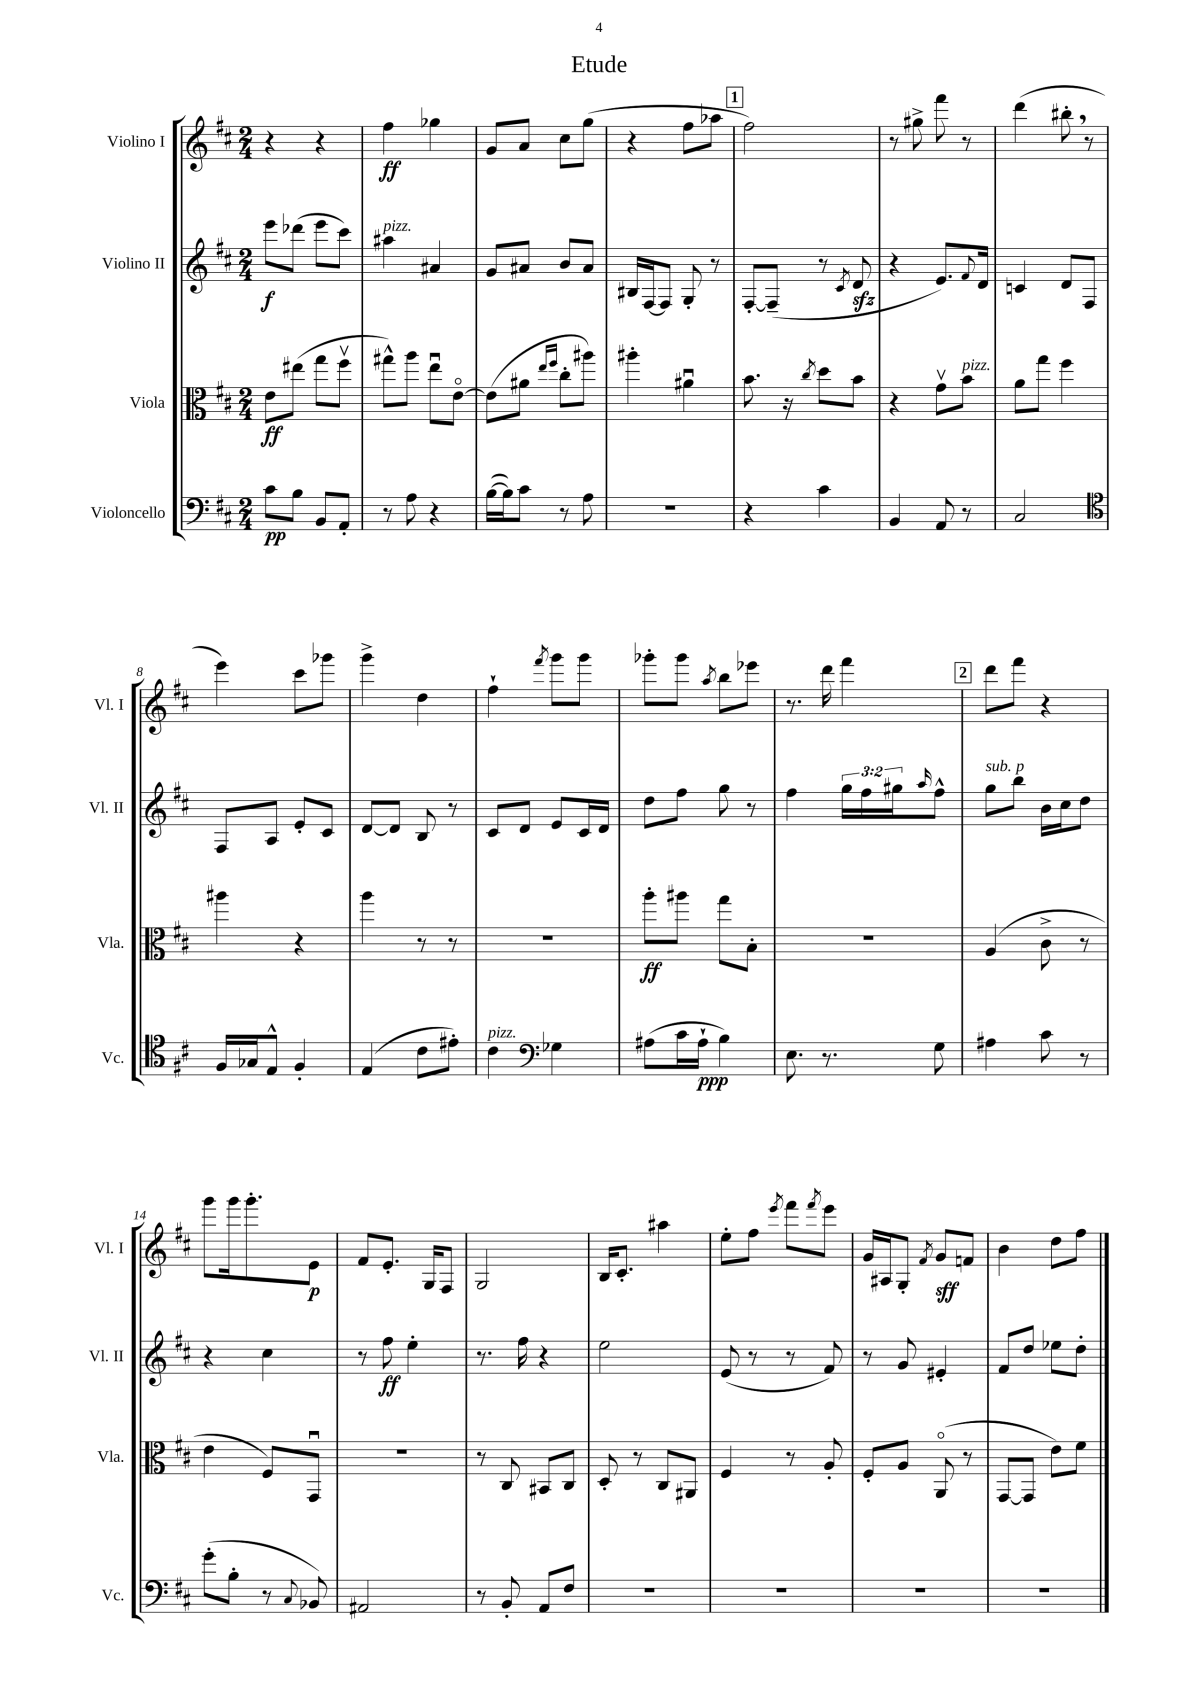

**kern	**dynam	**kern	**dynam	**kern	**dynam	**kern	**dynam
*part4	*part4	*part3	*part3	*part2	*part2	*part1	*part1
*staff4	*staff4	*staff3	*staff3	*staff2	*staff2	*staff1	*staff1
*I"Violoncello	*	*I"Viola	*	*I"Violino II	*	*I"Violino I	*
*I'Vc.	*	*I'Vla.	*	*I'Vl. II	*	*I'Vl. I	*
*clefF4	*	*clefC3	*	*clefG2	*	*clefG2	*
*k[f#c#]	*	*k[f#c#]	*	*k[f#c#]	*	*k[f#c#]	*
*M2/4	*	*M2/4	*	*M2/4	*	*M2/4	*
=1	=1	=1	=1	=1	=1	=1	=1
8c#\L	pp	8e\L	ff	8eee\L	f	4r	.
8B\J	.	(8ee#X\J	.	(8ddd-X\J	.	.	.
8BB/L	.	8gg\L	.	8eee\L	.	4r	.
8AA'/J	.	8ff#v\J	.	8ccc#\J)	.	.	.
=2	=2	=2	=2	=2	=2	=2	=2
!	!	!	!	!LO:TX:a:i:t=pizz.	!	!	!
8r	.	8gg#X^^\L)	.	4aa#X\	.	4ff#\	ff
8A\	.	8aa\J	.	.	.	.	.
4r	.	8eeu\L	.	4a#X/	.	4gg-X\	.
.	.	[8e\J	.	.	.	.	.
=3	=3	=3	=3	=3	=3	=3	=3
([16B\LL	.	(8e\L]	.	8g/L	.	8g/L	.
16B\J])	.	.	.	.	.	.	.
8c#\J	.	8a#X\J	.	8a#X/J	.	8a/J	.
.	.	16qqee/LL	.	.	.	.	.
.	.	16qqff#/JJ	.	.	.	.	.
8r	.	8cc#'\L	.	8b/L	.	8cc#\L	.
8A\	.	8aa#X\J)	.	8a#/J	.	(8gg\J	.
=4	=4	=4	=4	=4	=4	=4	=4
2r	.	4aa#X'\	.	16B#X/LL	.	4r	.
.	.	.	.	[16F#/J	.	.	.
.	.	.	.	8F#/J]	.	.	.
.	.	4a#Xu\	.	8G'/	.	8ff#\L	.
.	.	.	.	8r	.	8aa-X\J	.
!!LO:REH:place=s1:t=1
=5	=5	=5	=5	=5	=5	=5	=5
4r	.	8.b\	.	[8F#'/L	.	2ff#\)	.
.	.	.	.	(8F#~/J]	.	.	.
.	.	16r	.	.	.	.	.
.	.	8qcc#/	.	.	.	.	.
4c#\	.	8dd\L	.	8r	.	.	.
.	.	.	.	8qc#/	.	.	.
.	.	8b\J	.	8dzz/	.	.	.
=6	=6	=6	=6	=6	=6	=6	=6
4BB/	.	4r	.	4r	.	8r	.
.	.	.	.	.	.	8gg#X^\	.
8AA/	.	8gv\L	.	8.e/L)	.	8fff#\	.
!	!	!LO:TX:a:i:t=pizz.	!	!	!	!	!
8r	.	8b\J	.	.	.	8r	.
.	.	.	.	8qqf#/	.	.	.
.	.	.	.	16d/Jk	.	.	.
=7	=7	=7	=7	=7	=7	=7	=7
2C#/	.	8a\L	.	4cn/	.	(4ddd\	.
.	.	8gg\J	.	.	.	.	.
.	.	4ff#\	.	8d/L	.	8bb#X',\	.
.	.	.	.	8F#/J	.	8r	.
!!LO:LB:g=z
=8	=8	=8	=8	=8	=8	=8	=8
*clefC4	*	*	*	*	*	*	*
16F#/LL	.	4aa#X\	.	8F#/L	.	4eee\)	.
16G-X/J	.	.	.	.	.	.	.
8E^^/J	.	.	.	8A/J	.	.	.
4F#'/	.	4r	.	8e'/L	.	8ccc#\L	.
.	.	.	.	8c#/J	.	8ggg-X\J	.
=9	=9	=9	=9	=9	=9	=9	=9
(4E/	.	4aa\	.	[8d/L	.	4ggg^\	.
.	.	.	.	8d/J]	.	.	.
8c#\L	.	8r	.	8B/	.	4dd\	.
8e#X'\J)	.	8r	.	8r	.	.	.
=10	=10	=10	=10	=10	=10	=10	=10
!LO:TX:a:i:t=pizz.	!	!	!	!	!	!	!
4c#\	.	2r	.	8c#/L	.	4ff#`\	.
.	.	.	.	8d/J	.	.	.
*clefF4	*	*	*	*	*	*	*
.	.	.	.	.	.	8qfff#/	.
4G-X\	.	.	.	8e/L	.	8ggg\L	.
.	.	.	.	16c#/L	.	8ggg\J	.
.	.	.	.	16d/JJ	.	.	.
=11	=11	=11	=11	=11	=11	=11	=11
(8A#X\L	.	8aa'\L	ff	8dd\L	.	8ggg-X'\L	.
16c#\L	.	8aa#X\J	.	8ff#\J	.	8ggg-\J	.
16A#`\JJ	ppp	.	.	.	.	.	.
.	.	.	.	.	.	8qaa/	.
4B\)	.	8gg\L	.	8gg\	.	8bb\L	.
.	.	8B'\J	.	8r	.	8eee-X\J	.
=12	=12	=12	=12	=12	=12	=12	=12
8.E\	.	2r	.	4ff#\	.	8.r	.
8.r	.	.	.	.	.	16ddd\	.
.	.	.	.	24gg\LL	.	4fff#\	.
.	.	.	.	24ff#\	.	.	.
.	.	.	.	24gg#X\J	.	.	.
.	.	.	.	16qqaa/	.	.	.
8G\	.	.	.	8ff#^^\J	.	.	.
!!LO:REH:place=s1:t=2
=13	=13	=13	=13	=13	=13	=13	=13
!	!	!	!	!LO:TX:a:i:t=sub. p	!	!	!
4A#X\	.	(4A/	.	8gg\L	.	8ddd\L	.
.	.	.	.	8bb\J	.	8fff#\J	.
8c#\	.	8c#^\	.	16b\LL	.	4r	.
.	.	.	.	16cc#\J	.	.	.
8r	.	8r	.	8dd\J	.	.	.
!!LO:LB:g=z
=14	=14	=14	=14	=14	=14	=14	=14
(8g'\L	.	4e\	.	4r	.	8ggg\L	.
8B'\J	.	.	.	.	.	16ggg\k	.
.	.	.	.	.	.	8.ggg'\	.
8r	.	8F#/L)	.	4cc#\	.	.	.
8qqC#/	.	.	.	.	.	.	.
8BB-X/)	.	8GGu/J	.	.	.	8e\J	p
=15	=15	=15	=15	=15	=15	=15	=15
2AA#X/	.	2r	.	8r	.	8f#/L	.
.	.	.	.	8ff#\	ff	8.e'/J	.
.	.	.	.	4ee'\	.	.	.
.	.	.	.	.	.	16G/KL	.
.	.	.	.	.	.	8F#/J	.
=16	=16	=16	=16	=16	=16	=16	=16
8r	.	8r	.	8.r	.	2G/	.
8BB'/	.	8C#/	.	.	.	.	.
.	.	.	.	16ff#\	.	.	.
8AA/L	.	8BB#X/L	.	4r	.	.	.
8F#/J	.	8C#/J	.	.	.	.	.
=17	=17	=17	=17	=17	=17	=17	=17
2r	.	8D'/	.	2ee\	.	16B/KL	.
.	.	.	.	.	.	8.c#'/J	.
.	.	8r	.	.	.	.	.
.	.	8C#/L	.	.	.	4aa#X\	.
.	.	8AA#X/J	.	.	.	.	.
=18	=18	=18	=18	=18	=18	=18	=18
2r	.	4F#/	.	(8e/	.	8ee'\L	.
.	.	.	.	8r	.	8ff#\J	.
.	.	.	.	.	.	8qeee/	.
.	.	8r	.	8r	.	8fff#\L	.
.	.	.	.	.	.	8qfff#/	.
.	.	8A'/	.	8f#/)	.	8eee\J	.
=19	=19	=19	=19	=19	=19	=19	=19
2r	.	8F#'/L	.	8r	.	16g/LL	.
.	.	.	.	.	.	16A#X/J	.
.	.	8A/J	.	8g/	.	8G'/J	.
.	.	.	.	.	.	8qf#/	.
.	.	(8AA/	.	4e#X'/	.	8g/L	sff
.	.	8r	.	.	.	8fn/J	.
=20	=20	=20	=20	=20	=20	=20	=20
2r	.	[8GG/L	.	8f#/L	.	4b\	.
.	.	8GG/J]	.	8dd/J	.	.	.
.	.	8e\L)	.	8ee-X\L	.	8dd\L	.
.	.	8f#\J	.	8dd'\J	.	8ff#\J	.
==	==	==	==	==	==	==	==
*-	*-	*-	*-	*-	*-	*-	*-
